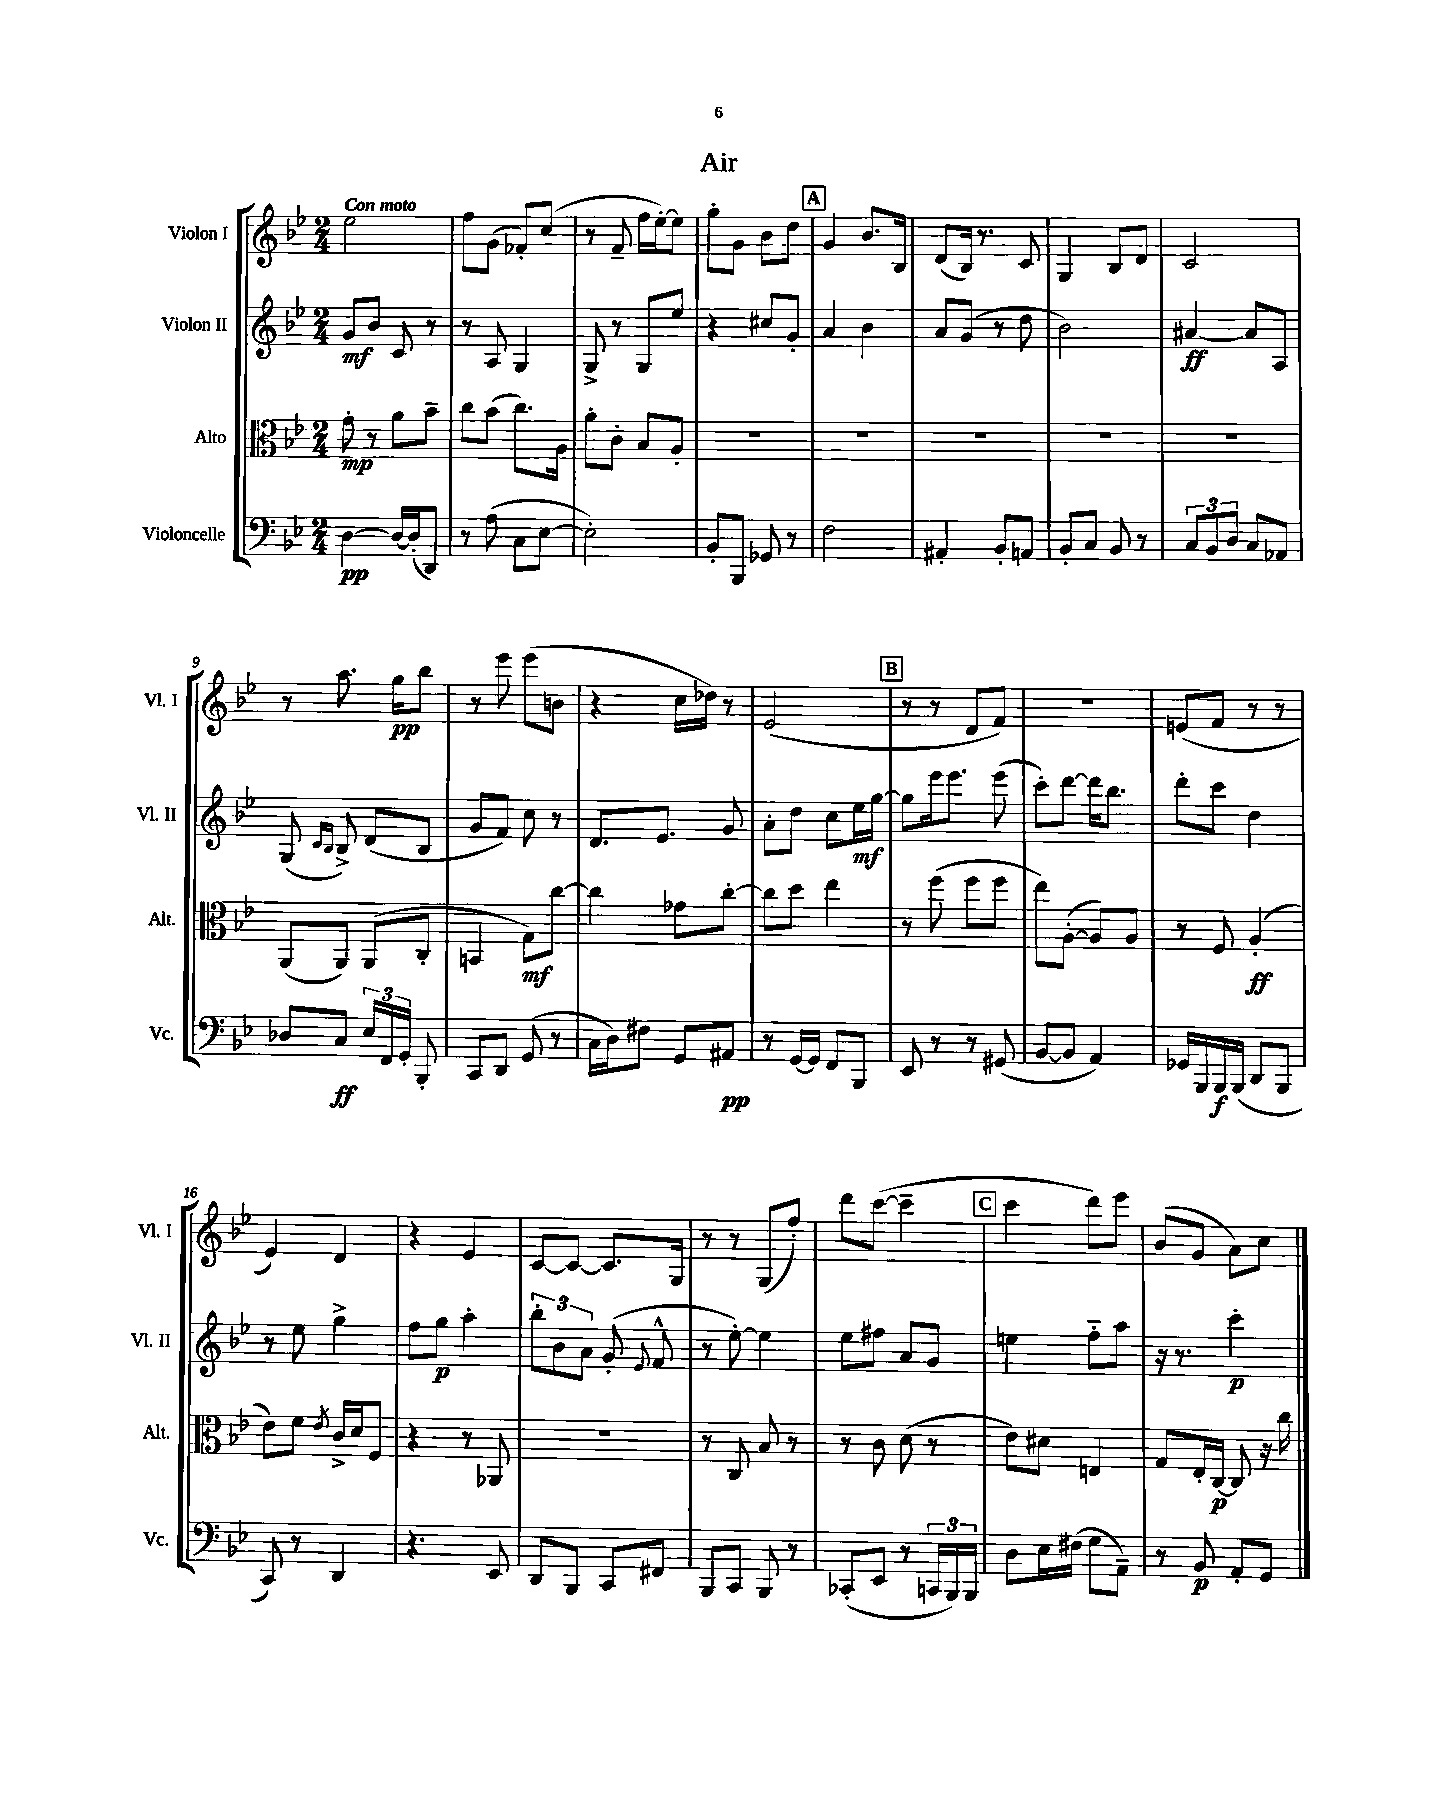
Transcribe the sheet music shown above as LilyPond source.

\header { title = "Air" }
<<
\new StaffGroup <<
\new Staff = "s0" \with { instrumentName = "Violon I" shortInstrumentName = "Vl. I" } {
    \clef treble \key bes \major \numericTimeSignature \time 2/4 \tempo "Con moto"
    \autoBeamOff ees''2 |
    f''8[ g'8]( fes'8[-.) c''8]( |
    r8 f'8-- f''16[ ees''16~-.) ees''8] |
    g''8[-. g'8] bes'8[ d''8] |
    \mark \markup { \box "A" } g'4 bes'8.[ bes16] |
    d'8[( bes16]) r8. c'8 |
    g4 bes8[ d'8] |
    c'2 |
    r8 a''8. g''16[\pp bes''8] |
    r8 ees'''8 ees'''8[( b'8] |
    r4 c''16[ des''16]) r8 |
    ees'2( |
    \mark \markup { \box "B" } r8 r8 d'8[ f'8]) |
    R2 |
    e'8[( f'8] r8 r8 |
    ees'4) d'4 |
    r4 ees'4 |
    c'8[~ c'8]~ c'8.[ g16] |
    r8 r8 g8[( f''8]-.) |
    d'''8[ c'''8]~( c'''4-- |
    \mark \markup { \box "C" } c'''4 d'''8[) ees'''8] |
    bes'8[( g'8] a'8[) c''8] \bar "|." |
}
\new Staff = "s1" \with { instrumentName = "Violon II" shortInstrumentName = "Vl. II" } {
    \clef treble \key bes \major \numericTimeSignature \time 2/4
    \autoBeamOff g'8[\mf bes'8] c'8 r8 |
    r8 a8 g4 |
    g8-> r8 g8[ ees''8] |
    r4 cis''8[ g'8]-. |
    \mark \markup { \box "A" } a'4 bes'4 |
    a'8[ g'8]( r8 d''8 |
    bes'2) |
    ais'4~\ff ais'8[ a8] |
    g8( \grace { c'16[ bes16] } bes8->) d'8[( bes8] |
    g'8[ f'8]) c''8 r8 |
    d'8.[ ees'8.] g'8 |
    a'8[-. d''8] c''8[ ees''16\mf g''16]~ |
    \mark \markup { \box "B" } g''8[ ees'''16 ees'''8.] ees'''8( |
    c'''8[-.) d'''8]~ d'''16[ bes''8.] |
    d'''8[-. c'''8] d''4 |
    r8 ees''8 g''4-> |
    f''8[ g''8]\p a''4-. |
    \tuplet 3/2 { bes''8[-. bes'8 a'8] } g'8-.( \appoggiatura { ees'8 } f'8-^ |
    r8 ees''8~-.) ees''4 |
    ees''8[ fis''8] a'8[ g'8] |
    \mark \markup { \box "C" } e''4 f''8[-_ a''8] |
    r16 r8. c'''4-.\p \bar "|." |
}
\new Staff = "s2" \with { instrumentName = "Alto" shortInstrumentName = "Alt." } {
    \clef alto \key bes \major \numericTimeSignature \time 2/4
    \autoBeamOff g'8-.\mp r8 a'8[ bes'8]-- |
    c''8[ bes'8]( c''8.[) a16] |
    a'8[-. c'8]-. bes8[ a8]-. |
    R2 |
    \mark \markup { \box "A" } R2 |
    R2 |
    R2 |
    R2 |
    a,8[( a,8]) a,8[( c8]-. |
    b,4 g8[\mf) c''8]~ |
    c''4 ges'8[ c''8]~-. |
    c''8[ d''8] ees''4 |
    \mark \markup { \box "B" } r8 f''8( f''8[ f''8] |
    ees''8[) a8]~-.( a8[) a8] |
    r8 f8 a4-.\ff( |
    ees'8[) f'8] \acciaccatura { ees'8 } c'16[-> d'16 f8] |
    r4 r8 aes,8 |
    r2 |
    r8 c8 bes8 r8 |
    r8 c'8 d'8( r8 |
    \mark \markup { \box "C" } ees'8[) dis'8] e4 |
    g8[ ees16-. c16]~\p c8 r16 c''16 \bar "|." |
}
\new Staff = "s3" \with { instrumentName = "Violoncelle" shortInstrumentName = "Vc." } {
    \clef bass \key bes \major \numericTimeSignature \time 2/4
    \autoBeamOff d4~\pp d16[~ d16-.( d,8]) |
    r8 a8( c8[ ees8]~ |
    ees2-.) |
    bes,8[-. bes,,8] ges,8 r8 |
    \mark \markup { \box "A" } f2 |
    ais,4-. bes,8[-. a,8] |
    bes,8[-. c8] bes,8 r8 |
    \tuplet 3/2 { c8[ bes,8 d8] } c8[ aes,8] |
    des8[ c8]\ff \tuplet 3/2 { ees16[ f,16 g,16]-. } bes,,8-. |
    c,8[ d,8] g,8( r8 |
    c16[ d16) fis8] g,8[ ais,8]\pp |
    r8 g,16[~ g,16] f,8[ bes,,8] |
    \mark \markup { \box "B" } ees,8 r8 r8 gis,8( |
    bes,8[~ bes,8] a,4) |
    ges,16[ bes,,16 bes,,16\f bes,,16]( d,8[ bes,,8] |
    c,8) r8 d,4 |
    r4. ees,8 |
    d,8[ bes,,8] c,8[ fis,8] |
    bes,,8[ c,8] bes,,8 r8 |
    ces,8[-.( ees,8] r8 \tuplet 3/2 { c,16[ bes,,16) bes,,16] } |
    \mark \markup { \box "C" } d8[ ees16 fis16]( g8[ a,8]--) |
    r8 bes,8\p a,8[-. g,8] \bar "|." |
}
>>
>>
